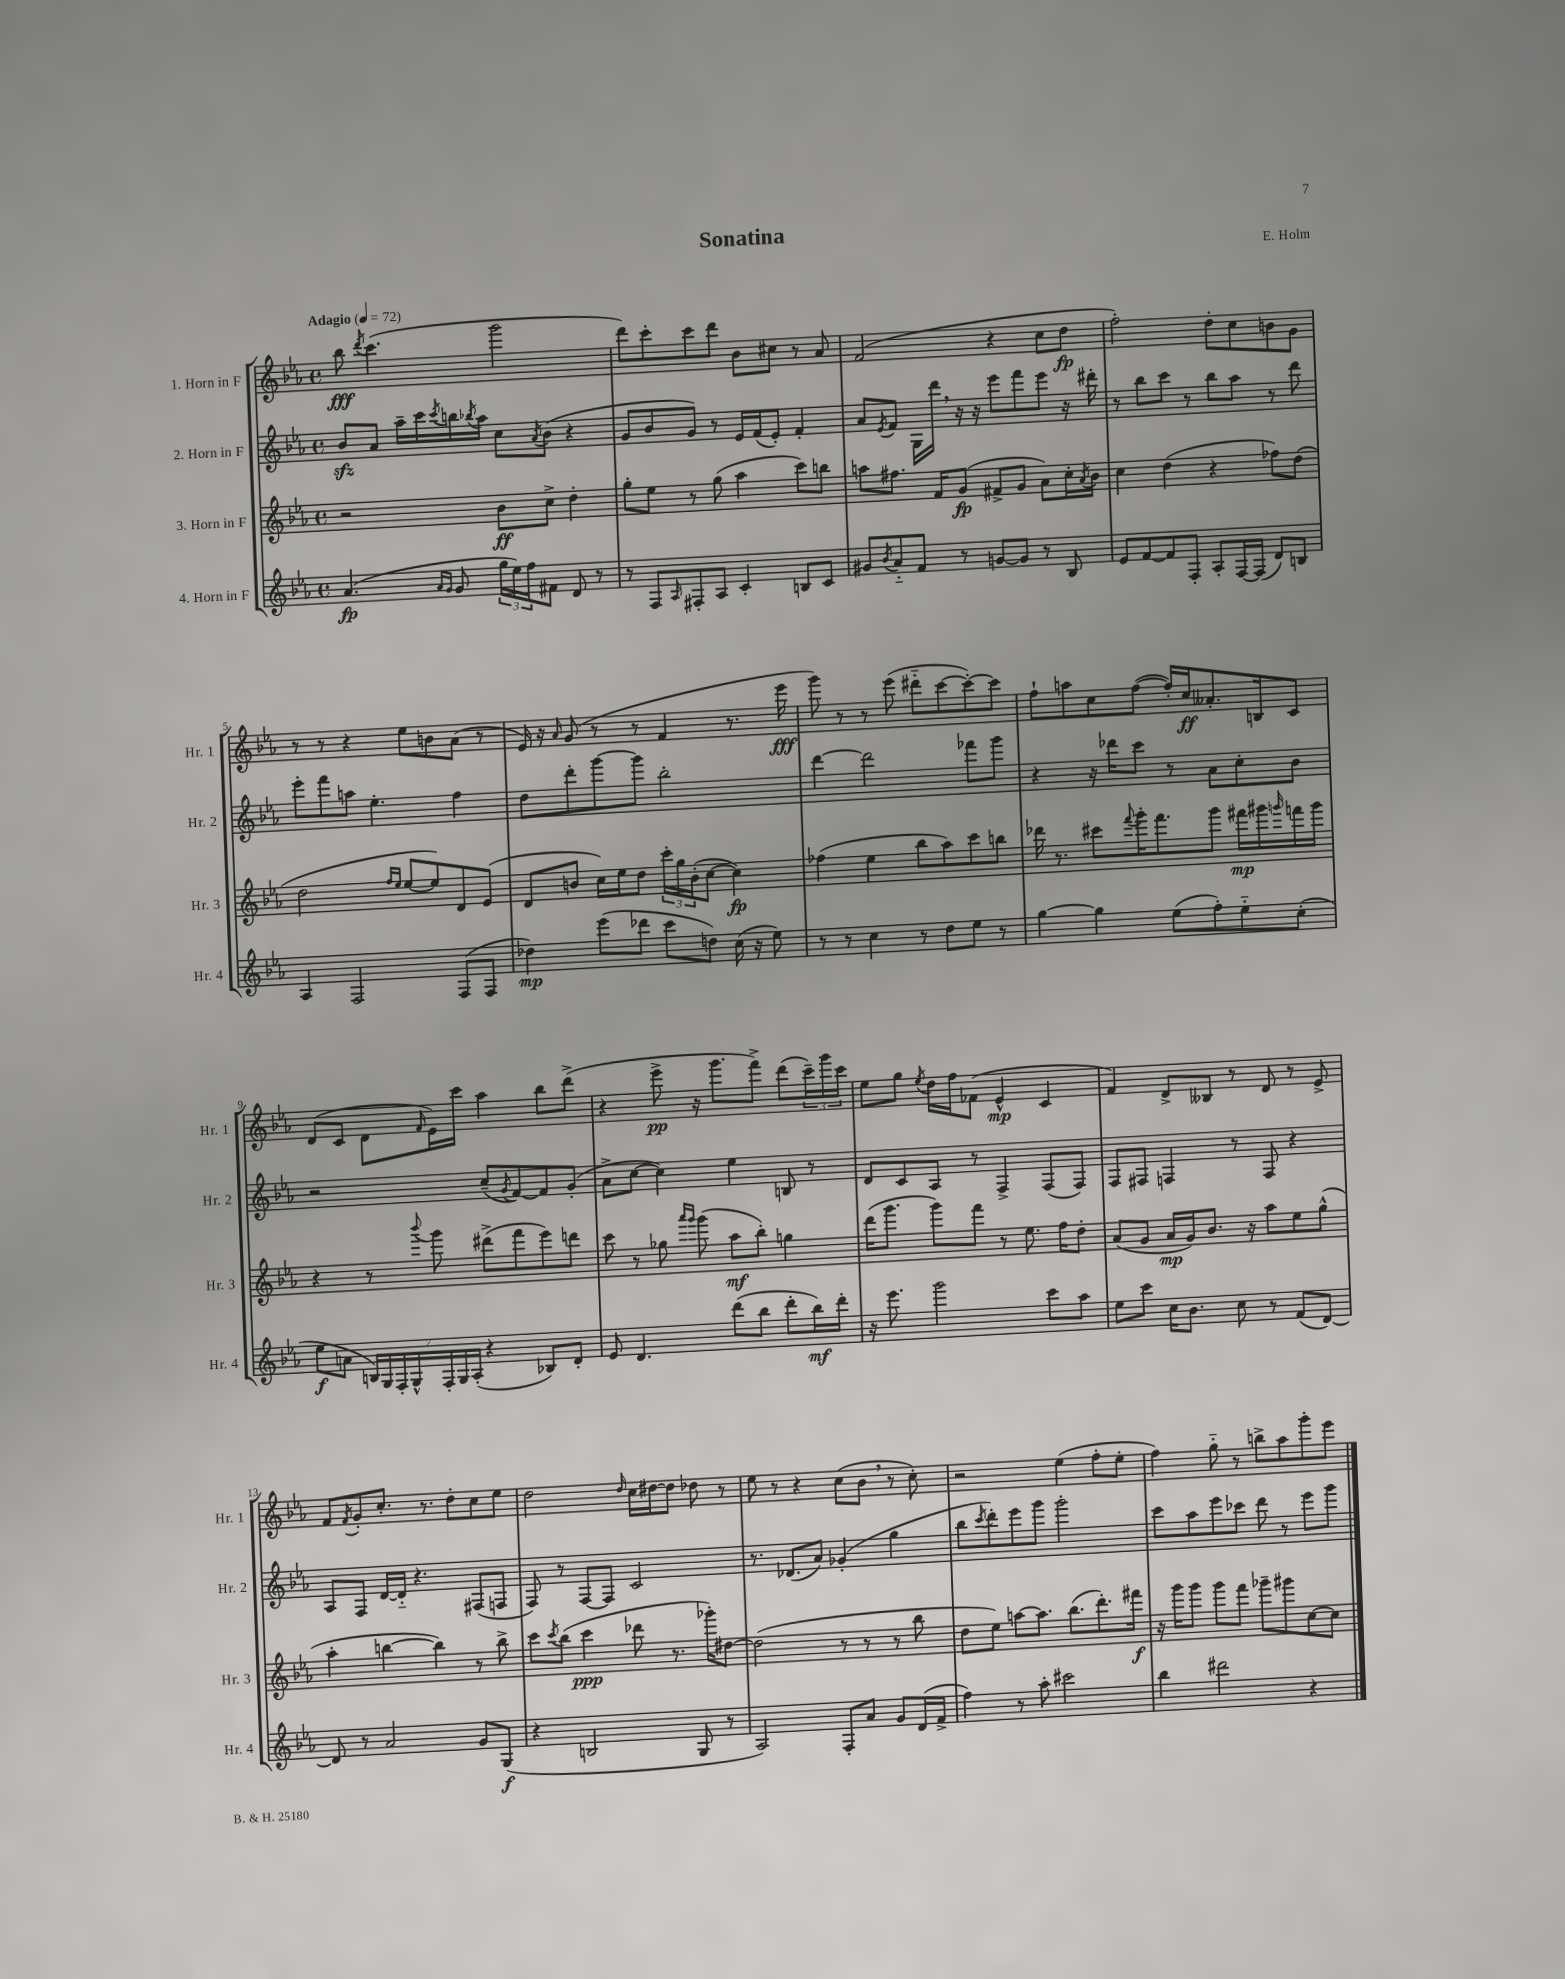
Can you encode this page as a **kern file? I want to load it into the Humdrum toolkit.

**kern	**dynam	**kern	**dynam	**kern	**kern	**dynam
*part4	*part4	*part3	*part3	*part2	*part1	*part1
*staff4	*staff4	*staff3	*staff3	*staff2	*staff1	*staff1
*I"4. Horn in F	*	*I"3. Horn in F	*	*I"2. Horn in F	*I"1. Horn in F	*
*I'Hr. 4	*	*I'Hr. 3	*	*I'Hr. 2	*I'Hr. 1	*
*clefG2	*	*clefG2	*	*clefG2	*clefG2	*
*k[b-e-a-]	*	*k[b-e-a-]	*	*k[b-e-a-]	*k[b-e-a-]	*
*M4/4	*	*M4/4	*	*M4/4	*M4/4	*
*met(c)	*	*met(c)	*	*met(c)	*met(c)	*
*MM72	*	*MM72	*	*MM72	*MM72	*
=1	=1	=1	=1	=1	=1	=1
!	!	!	!	!	!LO:TX:a:B:t=Adagio	!
(4.a-/	fp	2r	.	8b-zz/L	8bb-\	fff
.	.	.	.	.	8qddd/	.
.	.	.	.	8a-/J	(4.ccc\	.
.	.	.	.	16aa-~\LL	.	.
.	.	.	.	16ccc\	.	.
16qqa-/LL	.	.	.	.	.	.
16qqg/JJ	.	.	.	8qccc/	.	.
8g/	.	.	.	16bbn\	.	.
.	.	.	.	8qbb-X/	.	.
.	.	.	.	16aa-\JJ	.	.
24gg\LL	.	8b-\L	ff	8cc\L	2ggg\	.
24ee-\)	.	.	.	.	.	.
24ff\J	.	.	.	.	.	.
.	.	.	.	8qa-/	.	.
8f#X\J	.	8cc^\J	.	(8b-\J	.	.
8d/	.	4dd'\	.	4r	.	.
8r	.	.	.	.	.	.
=2	=2	=2	=2	=2	=2	=2
8r	.	8gg'\L	.	8g/L	8ddd\L)	.
8F/L	.	8ee-\J	.	8b-/	8ccc'\	.
16qqA-/	.	.	.	.	.	.
8F#X'/	.	8r	.	8g/J)	8ccc\	.
8A-/J	.	(8gg\	.	8r	8ddd\J	.
4c'/	.	4aa-\	.	16e-/LL	8b-\L	.
.	.	.	.	(16f/J	.	.
.	.	.	.	8e-'/J)	8cc#X\J	.
8Bn/L	.	8ccc\L)	.	4f'/	8r	.
8c/J	.	8bbn\J	.	.	8a-/	.
=3	=3	=3	=3	=3	=3	=3
8g#X/L	.	8aan\L	.	8a-/L	(2f/	.
8qb-/	.	.	.	8qe-/	.	.
8a-/	.	8.ff#X\J	.	8f/J	.	.
8f/J	.	.	.	16G\LL	.	.
.	.	16f/KL	.	16ddd,\JJ	.	.
8r	.	(8g/J	fp	16r	.	.
.	.	.	.	16r	.	.
[8gn/L	.	8f#X^/L	.	8eee-\L	4r	.
8g/J]	.	8g/J	.	8fff\	.	.
8r	.	8a-\L)	.	8eee-\J	8cc\L	.
8B-/	.	16cc'\L	.	16r	8dd\J	fp
.	.	8qa-/	.	.	.	.
.	.	16b-\JJ	.	16ddd#X'\	.	.
=4	=4	=4	=4	=4	=4	=4
8e-/L	.	4cc\	.	8r	2ff'\)	.
[8f/	.	.	.	8bb-\L	.	.
8f/]	.	(4dd\	.	8ccc\J	.	.
8F'/J	.	.	.	8r	.	.
8A-'/L	.	4r	.	8bb-\L	8dd'\L	.
[16F/L	.	.	.	8aa-\J	8cc\	.
(16F/JJ]	.	.	.	.	.	.
8d/L)	.	8ff-X\L)	.	8r	8bn\	.
8Bn/J	.	(8dd\J	.	8ddd\	8g\J	.
!!LO:LB:g=z
=5	=5	=5	=5	=5	=5	=5
4A-/	.	2dd\	.	8eee-'\L	8r	.
.	.	.	.	8fff\	8r	.
2F/	.	.	.	8aan\J	4r	.
.	.	.	.	4.ee-'\	.	.
.	.	16qqff/LL	.	.	.	.
.	.	16qqee-/JJ	.	.	.	.
.	.	[8ee-/L	.	.	8ee-\L	.
.	.	8ee-/])	.	.	8bn\	.
(8F/L	.	8d/	.	4ff\	(8a-\J	.
8F/J	.	(8e-/J	.	.	8r	.
=6	=6	=6	=6	=6	=6	=6
4dd-X\)	mp	8d/L	.	8dd\L	16e-/)	.
.	.	.	.	.	16r	.
.	.	.	.	.	16qqa-/	.
.	.	8bn/J	.	8ddd'\	(8g/	.
(8eee-\L	.	16cc\LL)	.	[8ggg\	8r	.
.	.	16ee-\J	.	.	.	.
8ddd-X\J	.	8dd\J	.	8ggg\J]	8r	.
8ccc\L	.	24ccc'\LL	.	2bb-'\	4f/	.
.	.	24gg\	.	.	.	.
.	.	(24b'\J	.	.	.	.
8ddn\J)	.	[8cc\J	.	.	.	.
(16cc\	.	4cc\])	fp	.	8.r	.
16r	.	.	.	.	.	.
8ee-\)	.	.	.	.	.	.
.	.	.	.	.	16eee-\	fff
=7	=7	=7	=7	=7	=7	=7
8r	.	(4ff-X\	.	[4ddd\	8ggg\)	.
8r	.	.	.	.	8r	.
4cc\	.	4ee-\	.	2ddd\]	8r	.
.	.	.	.	.	(8eee-\	.
8r	.	8bb-\L	.	.	8ddd#X\L	.
8dd\L	.	8aa-\)	.	.	[8ccc\	.
8ee-\J	.	8ccc\	.	8fff-X\L	8ccc'\_)	.
8r	.	8bbn\J	.	8ggg\J	8ccc\J]	.
=8	=8	=8	=8	=8	=8	=8
[4gg\	.	16ddd-X\	.	4r	8ff`\L	.
.	.	8.r	.	.	.	.
.	.	.	.	.	8aan\	.
4gg\]	.	8ccc#X\L	.	16r	8cc\	.
.	.	.	.	16ddd-X\KL	.	.
.	.	8qqfff/	.	.	.	.
.	.	16ggg'\K	.	8ccc\J	([8ff\J	.
.	.	8.fff\	.	.	.	.
(8ee-\L	.	.	.	8r	16ff'/LL])	.
.	.	.	.	.	16cc/J	ff
8ff'\)	.	8ggg\J	.	8a-\L	8.a--X'/	.
8ee-\	.	16fff#X\LL	mp	8cc'\	.	.
.	.	16ggg#X\	.	.	16Bn/k	.
.	.	16qqgggn/	.	.	.	.
(8cc'\J	.	16fffn\	.	8b-\J	8c/J	.
.	.	16ggg\JJ	.	.	.	.
!!LO:LB:g=z
=9	=9	=9	=9	=9	=9	=9
8ee-\L	f	4r	.	2r	(8d/L	.
8an\J	.	.	.	.	8c/J	.
28Bn/LL)	.	8r	.	.	8d\L	.
28G/	.	.	.	.	.	.
28F'/	.	.	.	.	.	.
28G^^/	.	.	.	.	.	.
.	.	8qqbbb-/	.	.	16qqf/	.
.	.	8ggg\	.	.	16e-\L)	.
28F'/	.	.	.	.	.	.
28G/	.	.	.	.	.	.
.	.	.	.	.	16ccc\JJ	.
(28A-'/JJ	.	.	.	.	.	.
4r	.	(8ddd#X^\L	.	(8cc~/L	4aa-\	.
.	.	.	.	8qg/	.	.
.	.	8fff\	.	[8f/)	.	.
8B-X/L)	.	8eee-\)	.	8f/]	8bb-\L	.
8d'/J	.	8dddn\J	.	(8g'/J	(8ddd^\J	.
=10	=10	=10	=10	=10	=10	=10
8e-/	.	8ccc\	.	8a-^\L	4r	.
4.d/	.	8r	.	[8cc\J	.	.
.	.	8gg-X\	.	4cc\])	8eee-^\	pp
.	.	16qqaaa-/LL	.	.	.	.
.	.	16qqggg/JJ	.	.	.	.
.	.	(8ggg\	.	.	16r	.
.	.	.	.	.	8.ggg\L	.
(8ddd\L	.	8aa-\L	mf	4ee-\	.	.
8bb-\J	.	8bb-'\J)	.	.	8fff^\J)	.
8ddd'\L	.	4ggn\	.	8Bn/	(8ddd\L	.
16bb-\L)	mf	.	.	8r	24ccc~\L)	.
.	.	.	.	.	24ggg\	.
16ddd'\JJ	.	.	.	.	.	.
.	.	.	.	.	24ccc\JJ	.
=11	=11	=11	=11	=11	=11	=11
16r	.	(16ddd\KL	.	8d/L	8ee-\L	.
8.eee-\	.	8.ggg\J	.	.	.	.
.	.	.	.	8c/	8gg\J	.
.	.	.	.	.	8qee-/	.
2ggg\	.	8ggg\L)	.	8A-/J	16dd\LL	.
.	.	.	.	.	16ff\J	.
.	.	8fff\J	.	8r	(8f-X\J	.
.	.	8r	.	4F^/	4e-^^/	mp
.	.	8.ee-\	.	.	.	.
8ccc\L	.	.	.	(8F/L	4c/	.
.	.	16ff\KL	.	.	.	.
8aa-\J	.	8dd'\J	.	8F/J)	.	.
=12	=12	=12	=12	=12	=12	=12
8ee-\L	.	(8a-/L	.	8F/L	4f/)	.
8ccc\J	.	8g/J	.	8F#X/J	.	.
16cc\KL	.	16a-/LL	mp	4Fn/	8d^/L	.
8.b-\J	.	16g/J)	.	.	.	.
.	.	8.b-/J	.	.	8B--X/J	.
8cc\	.	.	.	8r	8r	.
.	.	16r	.	.	.	.
8r	.	8aa-\L	.	8F/	8d/	.
(8f/L	.	8ee-\	.	4r	8r	.
[8d/J)	.	(8gg^^\J	.	.	8e-^/	.
!!LO:LB:g=z
=13	=13	=13	=13	=13	=13	=13
8d/]	.	4aa-'\	.	8A-/L	8f/L	.
.	.	.	.	.	8qf/	.
8r	.	.	.	8F/J	8g'/	.
2a-/	.	[4bbn\	.	[16d/LL	8.cc'/J	.
.	.	.	.	16d/JJ]	.	.
.	.	.	.	4.r	.	.
.	.	.	.	.	8.r	.
.	.	4bb\])	.	.	.	.
.	.	.	.	.	8dd'\L	.
8g/L	.	8r	.	(8F#X/L	8cc\	.
(8G/J	f	8bb^\	.	8Fn/J	8ee-\J	.
=14	=14	=14	=14	=14	=14	=14
4r	.	8ccc\L	.	8F/)	2dd\	.
.	.	8qccc/	.	.	.	.
.	.	(8bb-\J	.	8r	.	.
2Bn/	.	4ccc\	ppp	[8F/L	.	.
.	.	.	.	8F/J]	.	.
.	.	.	.	.	16qqdd/	.
.	.	8ddd-X\	.	2c/	16cc\LL	.
.	.	.	.	.	[16dd#X\J	.
.	.	8.r	.	.	8dd#\J]	.
8G/	.	.	.	.	8dd-X\	.
.	.	16ggg-X'\KL)	.	.	.	.
8r	.	[8dd#X\J	.	.	8r	.
=15	=15	=15	=15	=15	=15	=15
2A-/)	.	(2dd#\]	.	8.r	8ee-\	.
.	.	.	.	.	8r	.
.	.	.	.	(8.d-X/L	.	.
.	.	.	.	.	4r	.
.	.	.	.	8a-/J)	.	.
8F'/L	.	8r	.	(4g-X'/	(8cc\L	.
8a-/J	.	8r	.	.	8b-,\J	.
8g/L	.	8r	.	4gg\	8r	.
(16d/L	.	8bb-\	.	.	8cc'\)	.
16f^/JJ	.	.	.	.	.	.
=16	=16	=16	=16	=16	=16	=16
4ff\)	.	8dd\L	.	8bb-\L	2r	.
.	.	.	.	8qccc/	.	.
.	.	8ee-\J)	.	8ddd'\)	.	.
8r	.	[8aan\L	.	8eee-\	.	.
8aa-'\	.	8.aa\J]	.	8ggg\J	.	.
2ccc#X\	.	.	.	2ggg'\	(4ee-\	.
.	.	(8.bb-\L	.	.	.	.
.	.	8.ddd'\)	.	.	8ff'\L	.
.	.	.	.	.	8ee-'\J	.
.	.	16fff#X\Jk	f	.	.	.
=17	=17	=17	=17	=17	=17	=17
4bb-\	.	16r	.	8ccc\L	4ff\)	.
.	.	16ggg\KL	.	.	.	.
.	.	8ggg\J	.	8aa-\	.	.
2ddd#X\	.	8ggg\L	.	8eee-\	8gg\	.
.	.	8fff\J	.	8ccc-X\J	8r	.
.	.	8ggg-X~\L	.	8ddd\	8bbn^\L	.
.	.	8ggg#X\	.	8r	8aa-\	.
4r	.	[8cc\	.	8eee-\L	8ggg'\	.
.	.	8cc\J]	.	8ggg\J	8eee-\J	.
==	==	==	==	==	==	==
*-	*-	*-	*-	*-	*-	*-
